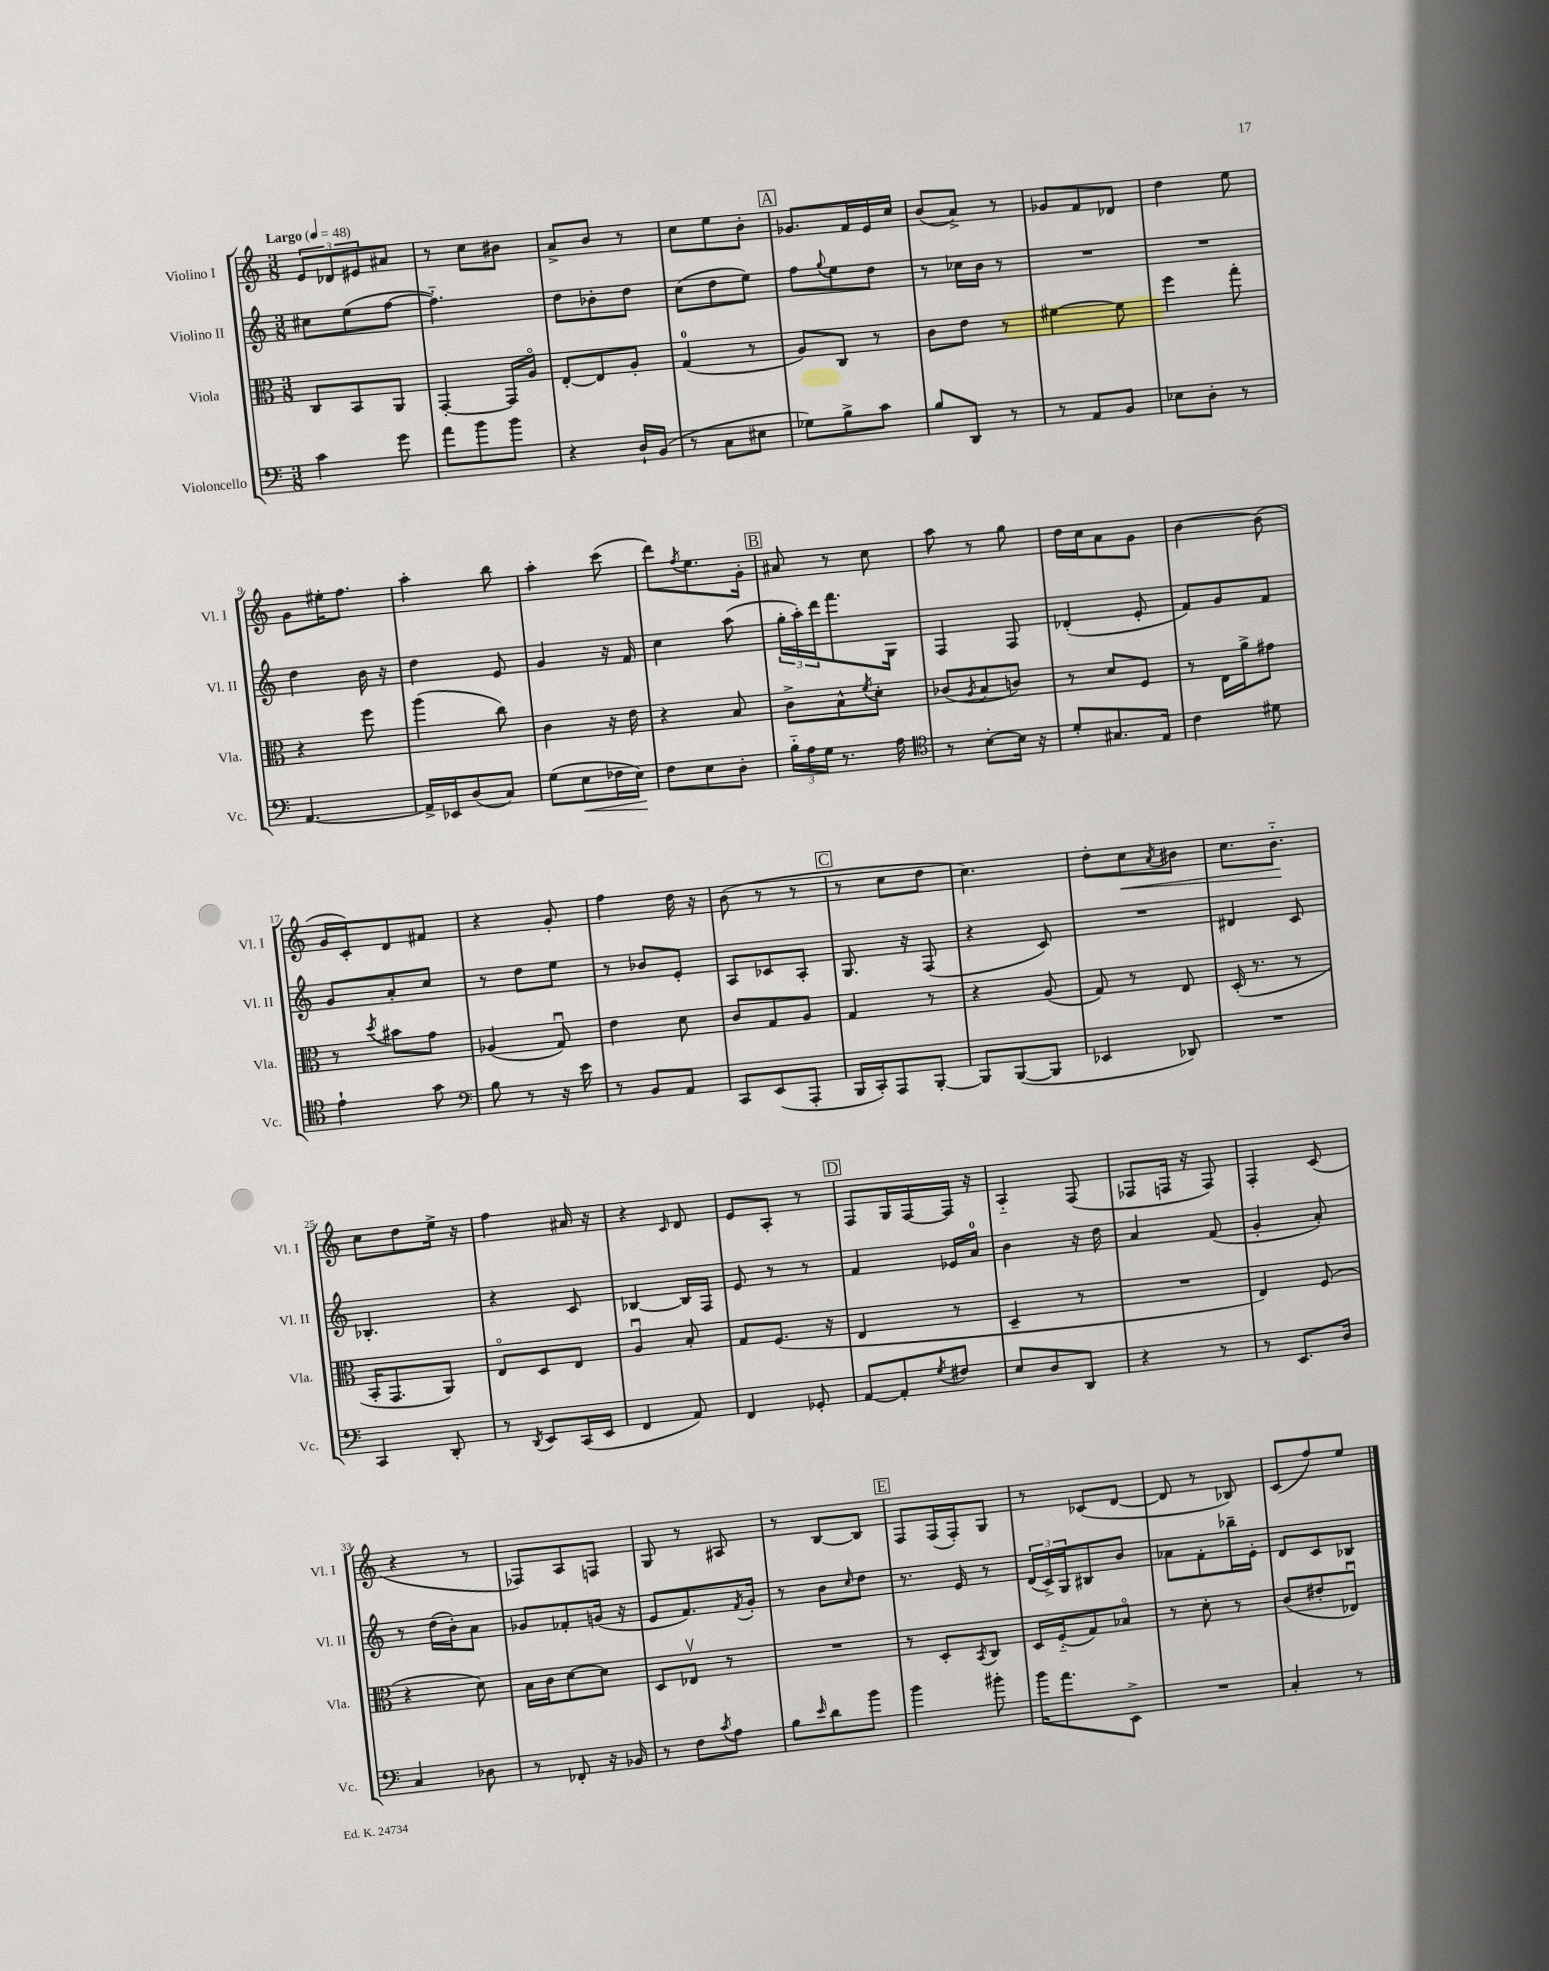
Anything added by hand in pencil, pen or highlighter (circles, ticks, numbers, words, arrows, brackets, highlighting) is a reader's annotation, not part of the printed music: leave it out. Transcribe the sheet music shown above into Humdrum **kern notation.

**kern	**kern	**kern	**kern
*staff4	*staff3	*staff2	*staff1
*clefF4	*clefC3	*clefG2	*clefG2
*k[]	*k[]	*k[]	*k[]
*M3/8	*M3/8	*M3/8	*M3/8
*MM48	*MM48	*MM48	*MM48
4c	8C	8cc#	12e
.	.	.	12d-
.	8BB	(8ee	.
.	.	.	12e#
8g	8AA	[8ff	8a#
=	=	=	=
8a	[4GG'	4.ff'~])	8r
8b	.	.	8cc
8b	16GG]	.	8b#
.	16Ao	.	.
=	=	=	=
4r	[8E'	8dd	8a^
.	8E]	8b-'	8b
16D`	8A'	8dd	8r
(16BB	.	.	.
=	=	=	=
8r	(4G	(8cc	8cc
8C	.	8dd	8ee
8E#	8r	8ee)	8b'
=	=	=	=
8G-)	8A)	8ff	8.g-
.	.	8qqgg	.
8B^	8C	8ee	.
.	.	.	16f
8c	8r	8dd	16e
.	.	.	16cc
=	=	=	=
8B	8c	8r	(8b
8DD	8e	16cc-	8a^)
.	.	16b	.
8r	8r	8r	8r
=	=	=	=
8r	[4f#	4.r	8g-
8AA	.	.	8f
8BB	8f#]	.	8d-
=	=	=	=
8E-	4ff	4.r	4dd
8D'	.	.	.
8r	8gg'	.	8ee
=	=	=	=
[4.AA	4r	4dd	8g
.	.	.	16ee#'
.	.	.	8.ff
.	8ff	16b	.
.	.	16r	.
=	=	=	=
16AA^]	(4aa	4dd	4aa'
16EE-	.	.	.
(8D	.	.	.
8C)	8cc)	8e	8bb
=	=	=	=
(8G	4c	4g	4aa'
8E	.	.	.
16F-	16r	16r	(8ccc
16E)	16e	16f	.
=	=	=	=
8F	4r	4cc	8ddd)
.	.	.	8qff
8E	.	.	8.ee
8D'	8B	(8aa	.
.	.	.	16g'
=	=	=	=
24B'~	8c^	24gg'	8a#
24A	.	24aa')	.
24G	.	24ddd	.
8.r	8B^^	8.fff	8r
.	8qf	.	.
.	8d'	.	8cc
16A	.	16G	.
=	=	=	=
*clefC4	*	*	*
8r	(8c-	4F	8aa
.	8qA	.	.
[8B'	8B	.	8r
16B]	8c)	8F	8gg
16r	.	.	.
=	=	=	=
8d'	8r	(4d-'	16dd
.	.	.	16cc
8.G#	8d	.	8a
.	8F	8e'	8g
16E	.	.	.
=	=	=	=
4c	8r	8f)	[4b
.	16E	8g	.
.	16a^	.	.
8d#	8g#	8f	(8b]
=	=	=	=
4e`	8r	8g	16g
.	.	.	16c')
.	8qdd	.	.
.	8b#	8a'	8d
8g	8g	8cc	8f#
=	=	=	=
*clefF4	*	*	*
8B	(4A-	8r	4r
8r	.	8dd	.
16r	8Gu)	8ee	8g'
16e	.	.	.
=	=	=	=
8r	4e	8r	4ff
8BB	.	8b-	.
8AA	8d	8e'	16dd
.	.	.	16r
=	=	=	=
8CC	8c	8A	(8b
(8EE	8G	8c-	8r
8AAA'	8A	8A'	8r
=	=	=	=
16BBB	4G	8.G	8r
16CC')	.	.	.
8AAA	.	.	8cc
.	.	16r	.
[8BBB'	8r	(8F	8dd
=	=	=	=
8BBB]	4r	4r	4.cc)
([8BBB	.	.	.
8BBB]	(8A	8c)	.
=	=	=	=
4EE-	8G)	4.r	8dd'
.	8r	.	8cc
.	.	.	8qa
8DD-)	8E	.	8b#
=	=	=	=
4.r	(16D'	4d#	8.cc
.	8.r	.	.
.	.	.	8.b'~
.	8r	8c	.
=	=	=	=
4CC	16BB'	4.B-'	8cc
.	8.GG	.	.
.	.	.	8dd
8DD'	8AA)	.	16ee^
.	.	.	16r
=	=	=	=
8r	8Eo	4r	4ff
8qDD	.	.	.
8EE	8D	.	.
(16CC	8E	8c	16a#
16EE	.	.	16r
=	=	=	=
4FF	4Au	[4B-	4r
.	.	.	16qqc
8AA)	8B'	16B-]	8d
.	.	16F	.
=	=	=	=
4FF	8G	8e	8e
.	(8.F	8r	8A'
8GG-'	.	8r	8r
.	16r	.	.
=	=	=	=
[8AA	4E	4f	8F
8AA']	.	.	16G
.	.	.	[16F
8qG	.	.	.
8F#	8r	16e-	16F]
.	.	16a	16r
=	=	=	=
8E	4D~	4b	4A'~
8D	.	.	.
8DD	8r	16r	(8F
.	.	16dd	.
=	=	=	=
4r	4.r	4a	8F-
.	.	.	16F
.	.	.	16r
8r	.	(8f	8F)
=	=	=	=
8r	4E)	4g'	4F'
8.EE	.	.	.
.	(8F	8a')	(8c
16D	.	.	.
=	=	=	=
4C	4r	8r	4r
.	.	(16dd	.
.	.	16b')	.
8D-	8d)	8a	8r
=	=	=	=
8r	16B	8g-	8F-)
.	16c	.	.
8FF-'	[8d	8f-'	8A
16r	8d]	(16g	8F
16BB-	.	16r	.
=	=	=	=
8r	8D	8e	8G
8F	8E-v	8.f)	8r
8qc	.	.	.
8A	8r	.	8A#
.	.	8qf	.
.	.	16g'	.
=	=	=	=
8B	4.r	8r	8r
16qqe	.	.	.
8d	.	8b	[8B
.	.	16qqcc	.
8b	.	8dd	8B]
=	=	=	=
4b	8r	8.r	8F
.	8D'	.	(16F
.	.	16e	16F')
.	8qBB	.	.
8b#'	8C	8r	8G
=	=	=	=
16b	16D	(24d	8r
.	.	24c^)	.
8.a	(16F'~	.	.
.	.	24G	.
.	8G)	8B#	(8c-
8EE^	8B-o	8b	[8d
=	=	=	=
4.r	8r	8a-	8d]
.	8d'	8f'	8r
.	8r	16bb-~	8B-)
.	.	16e'	.
=	=	=	=
4C'	(8c	8d	(8c
.	8e#'	8c	8ff)
8r	8E-u)	8B-	8ee
==	==	==	==
*-	*-	*-	*-
